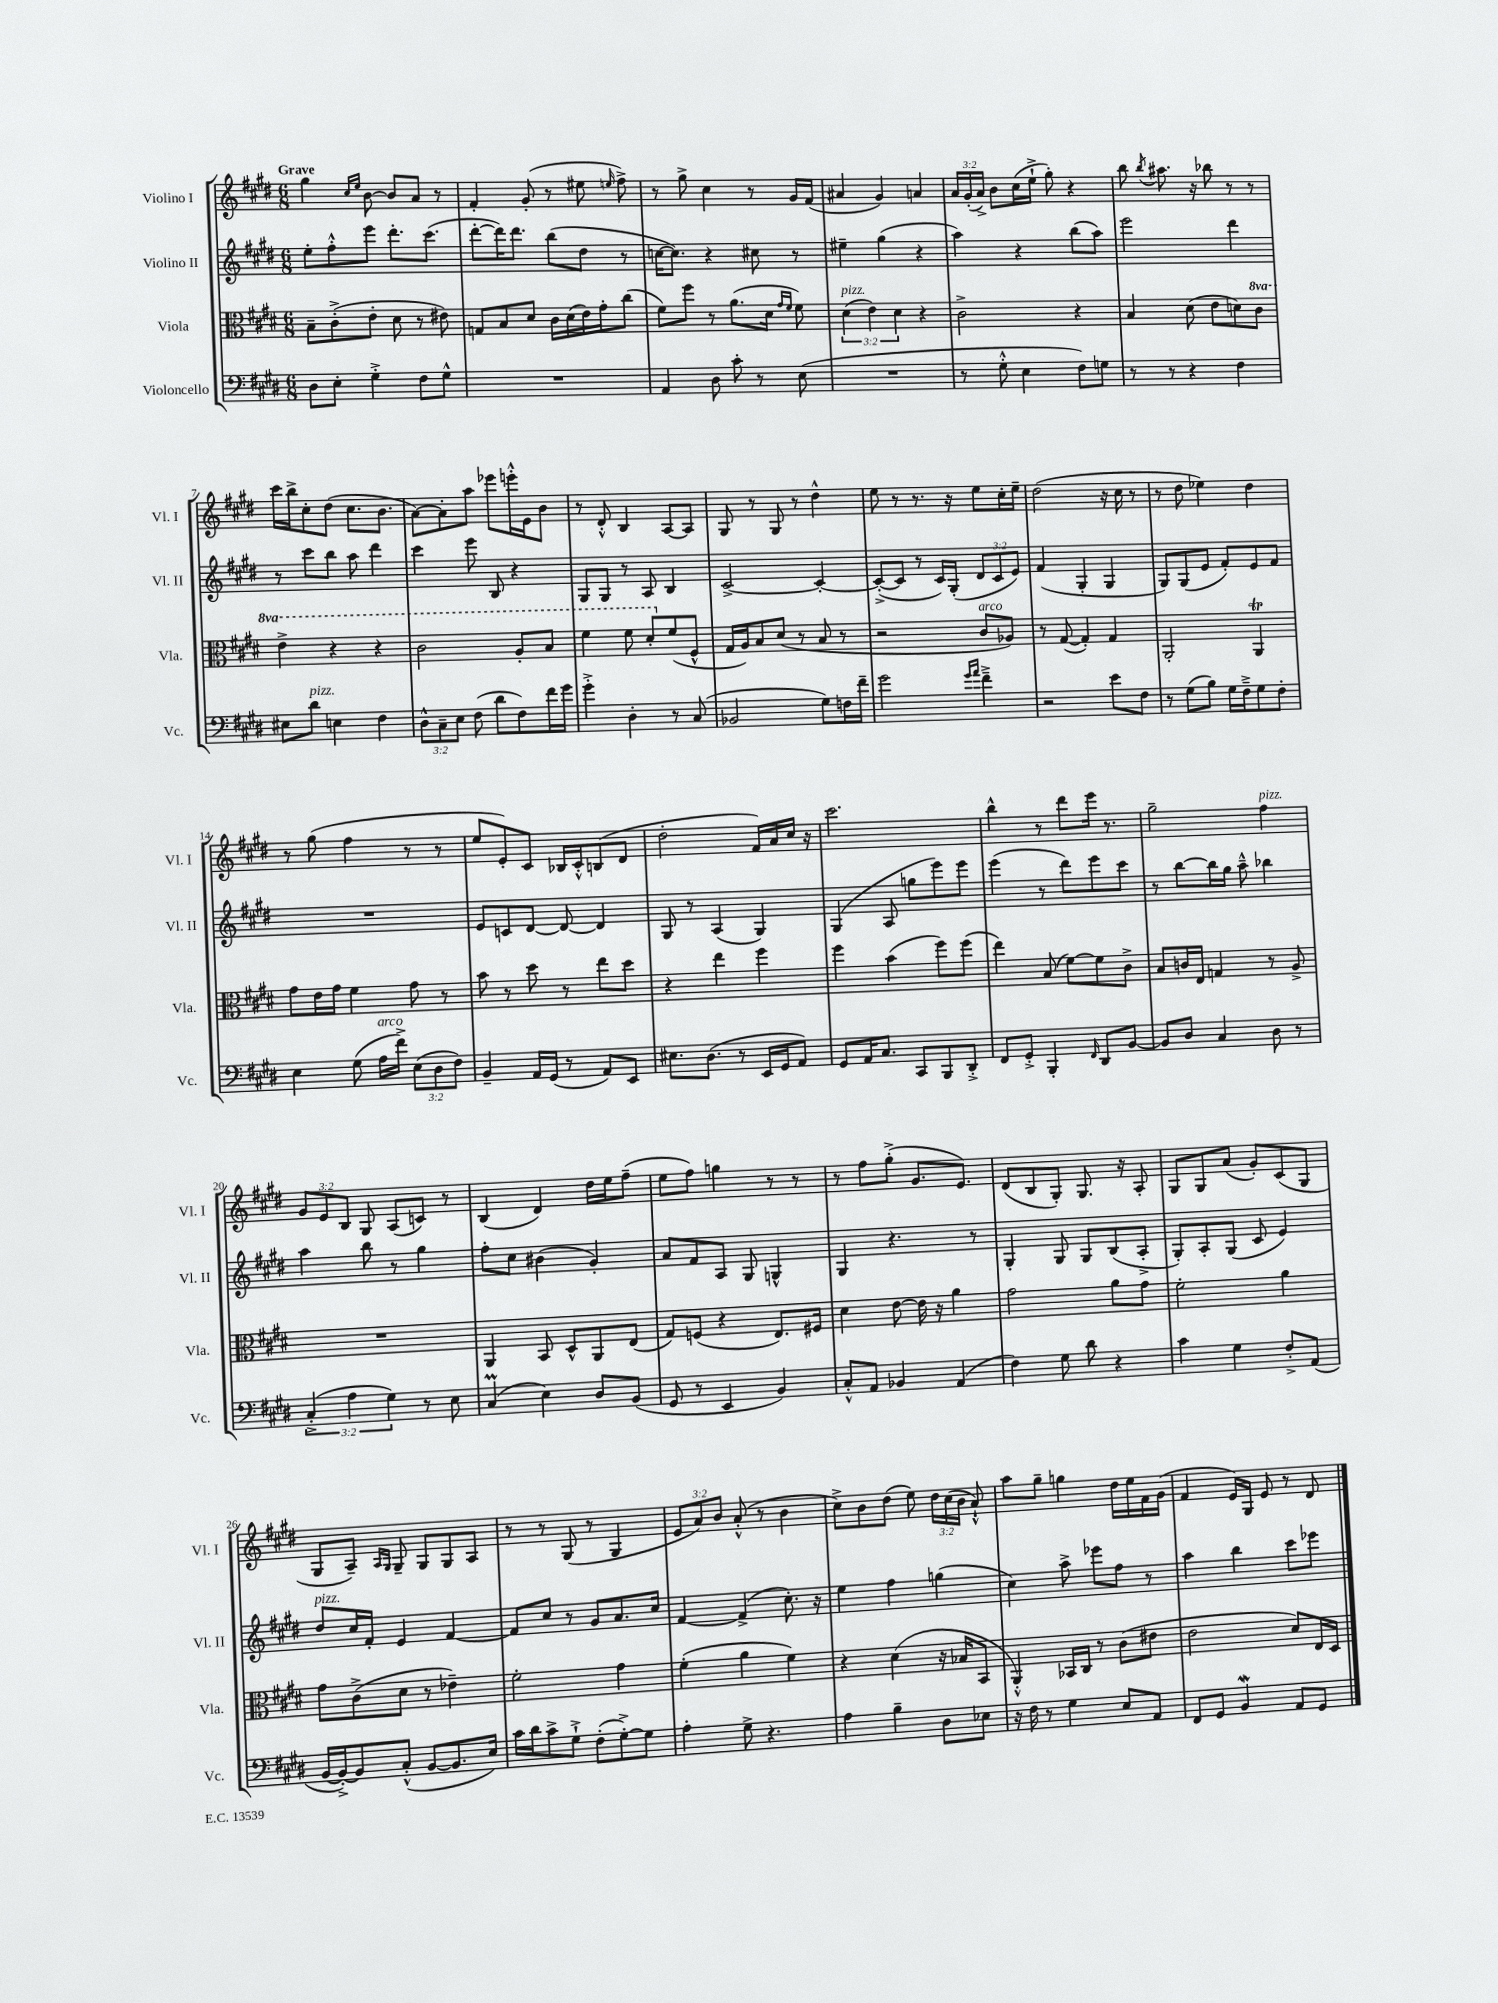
<<
\new StaffGroup <<
\new Staff = "s0" \with { instrumentName = "Violino I" shortInstrumentName = "Vl. I" } {
    \clef treble \key e \major \numericTimeSignature \time 6/8 \override Staff.TupletNumber.text = #tuplet-number::calc-fraction-text \tempo "Grave"
    \autoBeamOff gis''4 \grace { cis''16[ e''16] } b'8~ b'8[ a'8] r8 |
    fis'4-. gis'8-.( r8 eis''8 \grace { e''16 } fis''8->) |
    r8 gis''8-> cis''4 r8 gis'16[ fis'16]( |
    ais'4 gis'4) a'4 |
    \tuplet 3/2 { a'16[ gis'16-.( a'16]->) } b'8[ cis''16( e''16]-!-> gis''8-.) r4 |
    b''8 \acciaccatura { b''8 } ais''8. r16 bes''8 r8 r8 |
    cis'''16[ b''16-> cis''8-. dis''8]( cis''8.[ b'8.] |
    a'8[~) a'8-. a''8] ees'''8[ e'''16-.-^ e'16 b'8] |
    r8 dis'8-.-^ b4 a8[~ a8] |
    gis8 r8 gis8 r8 dis''4-^ |
    e''8 r8 r8. r16 e''8[ cis''16-. e''16]-- |
    dis''2( r16 cis''16 r8 |
    r8 dis''8 ees''4) dis''4 |
    r8 gis''8( fis''4 r8 r8 |
    e''8[ e'8-.) cis'8] bes16[ cis'16-.-^ b8( dis'8] |
    dis''2-. fis'16[) a'16 cis''16] r16 |
    cis'''2. |
    b''4-^ r8 dis'''8[ e'''16] r8. |
    gis''2-- fis''4^\markup { \italic "pizz." } |
    \tuplet 3/2 { gis'8[ e'8 b8] } gis8 a8[( c'8]) r8 |
    b4( dis'4) dis''16[ e''16 fis''8]--( |
    e''8[ fis''8]) g''4 r8 r8 |
    r8 fis''8[ gis''8]-.->( gis'8.[ e'8.]) |
    dis'8[( b8 gis8]-.) gis8. r16 a8-. |
    gis8[ gis8 a'8]( gis'8[-.) cis'8( gis8] |
    gis8[ a8]--) \grace { a16[ gis16] } gis8-- gis8[ gis8 a8] |
    r8 r8 gis8( r8 gis4 |
    \tuplet 3/2 { e'8[ a'8) b'8] } a'8-.-^( r8 b'4 |
    cis''8[->) b'8 dis''8]( e''8) \tuplet 3/2 { dis''16[ cis''16( b'16] } a'8-!-^) |
    a''8[ gis''8]-- g''4 dis''16[ e''16 fis'16 gis'16]( |
    fis'4 e'16[) gis16] e'8 r8 dis'8 \bar "|." |
}
\new Staff = "s1" \with { instrumentName = "Violino II" shortInstrumentName = "Vl. II" } {
    \clef treble \key e \major \numericTimeSignature \time 6/8 \override Staff.TupletNumber.text = #tuplet-number::calc-fraction-text
    \autoBeamOff e''8[-. fis''8-.-^ e'''8] dis'''8.[-. cis'''8.]( |
    dis'''8[~-. dis'''16) dis'''8.] b''8[( dis''8] r8 |
    c''16[~ c''8.]) r4 cis''8 r8 |
    eis''4-- gis''4( r4 |
    a''4) r4 b''8[( a''8]) |
    e'''2 dis'''4 |
    r8 cis'''8[ b''8] a''8 dis'''4 |
    cis'''4 e'''8 b8 r4 |
    gis8[ gis8] r8 a8 b4 |
    cis'2~-> cis'4~-. |
    cis'8[~-.->( cis'8] r8 cis'16[) gis16]-.( \tuplet 3/2 { dis'8[ cis'8 e'8]) } |
    fis'4( gis4-. gis4 |
    gis8[) gis8( e'8] fis'8[-.) e'8 fis'8] |
    R2. |
    e'8[ c'8 dis'8]~ dis'8~ dis'4 |
    gis8 r8 a4( gis4) |
    gis4( a8 g''8[ e'''8) e'''8] |
    e'''4( r8 dis'''8[) e'''8 cis'''8] |
    r8 b''8[~ b''16 gis''16] a''8---^ bes''4 |
    a''4 b''8 r8 gis''4 |
    fis''8[-. cis''8] bis'4( gis'4-.) |
    a'8[ fis'8 a8] gis8 g4-^ |
    gis4 r4. r8 |
    gis4-. gis8 gis8[ b8( a8]-.-> |
    gis8[-.) a8-. gis8]( cis'8 e'4) |
    dis''8[^\markup { \italic "pizz." } cis''16 fis'16]-. e'4 fis'4~ |
    fis'8[ cis''8] r8 gis'8[ a'8. cis''16] |
    fis'4~ fis'4->( cis''8.-.) r16 |
    e''4 fis''4 g''4( |
    cis''4) a''8-> ees'''8[ fis''8] r8 |
    a''4 b''4 cis'''8[ ees'''8] \bar "|." |
}
\new Staff = "s2" \with { instrumentName = "Viola" shortInstrumentName = "Vla." } {
    \clef alto \key e \major \numericTimeSignature \time 6/8 \override Staff.TupletNumber.text = #tuplet-number::calc-fraction-text \set Staff.ottavationMarkups = #ottavation-simple-ordinals
    \autoBeamOff b8[-- cis'8-.->( e'8]-. dis'8 r8 eis'8) |
    g8[ b8 dis'8] cis'16[ dis'16( e'16) gis'16-. cis''8]( |
    fis'8[) fis''8] r8 a'8.[( dis'16] \grace { gis'16[ fis'16] } fis'8) |
    \tuplet 3/2 { dis'4^\markup { \italic "pizz." }( e'4) dis'4 } r4 |
    cis'2-> r4 |
    b4 dis'8( e'8[ d'8) \ottava #1 cis''8] |
    e''4-> r4 r4 |
    cis''2 a'8[-. b'8] |
    fis''4 fis''8 dis''8[-. \ottava #0 fis'8( fis8]-^ |
    gis16[ a16) b8 dis'8]( r8 b8 r8 |
    r2 cis'8[^\markup { \italic "arco" } aes8]) |
    r8 gis8~( gis4-.) gis4 |
    a,2-. a,4\trill |
    gis'8[ e'16 gis'16] fis'4 gis'8 r8 |
    b'8 r8 dis''8 r8 e''8[ dis''8] |
    r4 e''4 fis''4 |
    fis''4 b'4( fis''8[) fis''8]( |
    e''4) b8( fis'8[~) fis'8 cis'8]-> |
    b8[ c'16 e16] g4 r8 a8-> |
    R2. |
    a,4 b,8 dis8[-^ a,8 e8]( |
    gis8[) f8]( r4 e8.[) fis16] |
    dis'4 e'8~ e'16 r16 a'4 |
    gis'2 a'8[ gis'8] |
    fis'2-. a'4 |
    gis'8[ cis'8->( dis'8] r8 ees'4--) |
    fis'2-. gis'4 |
    fis'4-.( a'4 fis'4) |
    r4 dis'4( r16 bes16[ b,8] |
    a,4-.-^) bes,16[ cis16] r8 cis'8[( eis'8] |
    e'2 dis'8[) e16 dis16] \bar "|." |
}
\new Staff = "s3" \with { instrumentName = "Violoncello" shortInstrumentName = "Vc." } {
    \clef bass \key e \major \numericTimeSignature \time 6/8 \override Staff.TupletNumber.text = #tuplet-number::calc-fraction-text
    \autoBeamOff dis8[ e8]-. gis4-.-> fis8[ gis8]-^ |
    R2. |
    a,4 dis8 cis'8-. r8 e8( |
    R2. |
    r8 gis8-.-^ e4 fis8[) g8] |
    r8 r8 r4 fis4 |
    eis8[ dis'8]^\markup { \italic "pizz." } e4 fis4 |
    \tuplet 3/2 { dis8[-^ cis8-- e8] } fis8( dis'8[ fis8) fis'16 gis'16] |
    gis'4-.-> dis4-. r8 cis8( |
    bes,2 gis8[) f16 fis'16]-- |
    gis'2 \grace { gis'16[ a'16] } fis'4---> |
    r2 e'8[ fis8] |
    r8 gis8[( b8]) gis16[ fis16---> gis8 fis8]-. |
    e4 gis8( a16[^\markup { \italic "arco" } fis'16]->) \tuplet 3/2 { e8[( dis8 fis8]) } |
    b,4-- a,16[ gis,16]( r8 a,8[) e,8] |
    eis8.[ dis8.]( r8 e,16[ gis,16 a,8]) |
    gis,8[ a,16 cis8.] cis,8[ b,,8 dis,8]-.-> |
    fis,8[ gis,8]-.-> b,,4-. \grace { fis,16 } dis,8[ b,8]~ |
    b,8[ dis8] cis4 dis8 r8 |
    \tuplet 3/2 { cis4-.->( a4 gis4) } r8 e8 |
    cis4\prall( e4) dis8[ b,8]( |
    gis,8 r8 e,4 b,4) |
    cis8[-.-^ a,8] bes,4 a,4( |
    fis4) gis8 dis'8 r4 |
    cis'4 gis4 fis8[-.-> a,8]( |
    b,16[~ b,16~-.->) b,8 cis8]-.-^( b,8[~ b,8. e16]) |
    cis'16[ dis'16 cis'8-> gis8]-!-> fis8[-.( gis8~-.->) gis8] |
    a4-. gis8-> r4. |
    a4 b4-- dis8[ ees8] |
    r16 fis16 r8 gis4 e8[ a,8] |
    fis,8[ gis,8] b,4\mordent a,8[ gis,8] \bar "|." |
}
>>
>>
